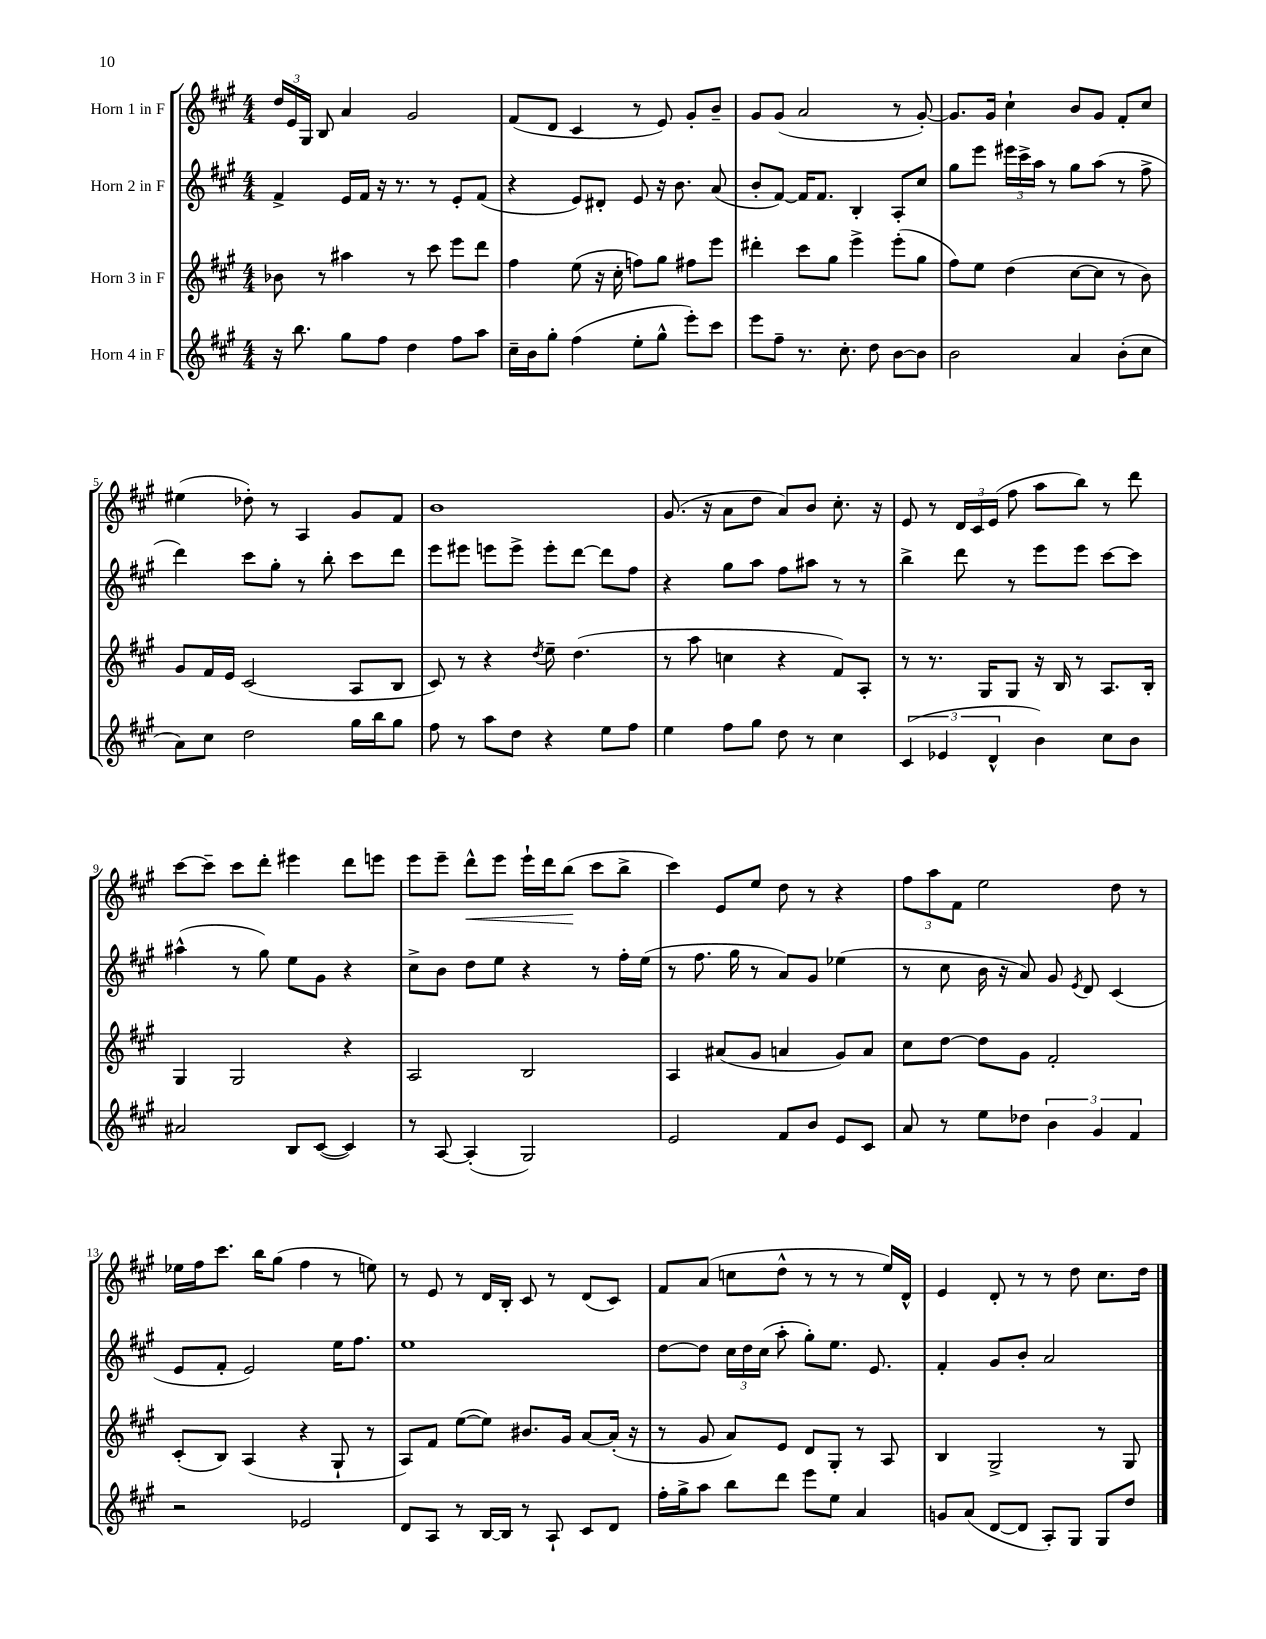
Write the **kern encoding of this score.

**kern	**kern	**kern	**kern	**dynam
*part4	*part3	*part2	*part1	*part1
*staff4	*staff3	*staff2	*staff1	*staff1
*I"Horn 4 in F	*I"Horn 3 in F	*I"Horn 2 in F	*I"Horn 1 in F	*
*clefG2	*clefG2	*clefG2	*clefG2	*
*k[f#c#g#]	*k[f#c#g#]	*k[f#c#g#]	*k[f#c#g#]	*
*M4/4	*M4/4	*M4/4	*M4/4	*
=1	=1	=1	=1	=1
16r	8b-X\	4f#^/	24dd/LL	.
.	.	.	24e/	.
8.bb\	.	.	.	.
.	.	.	24G#/JJ	.
.	8r	.	8B/	.
8gg#\L	4aa#X\	16e/LL	4a/	.
.	.	16f#/JJ	.	.
8ff#\J	.	16r	.	.
.	.	8.r	.	.
4dd\	8r	.	2g#/	.
.	8ccc#\	8r	.	.
8ff#\L	8eee\L	8e'/L	.	.
8aa\J	8ddd\J	(8f#/J	.	.
=2	=2	=2	=2	=2
16cc#~\LL	4ff#\	4r	(8f#/L	.
16b\J	.	.	.	.
8gg#'\J	.	.	8d/J	.
(4ff#\	(8ee\	8e/L)	4c#/	.
.	16r	8d#X'/J	.	.
.	16cc#'\	.	.	.
8ee'\L	8ffn\L)	8e/	8r	.
8gg#^^\J	8gg#\J	16r	8e/)	.
.	.	8.b\	.	.
8eee'\L)	8ff#X\L	.	8g#'/L	.
8ccc#\J	8eee\J	(8a/	8b~/J	.
=3	=3	=3	=3	=3
8eee\L	4ddd#X'\	8b'/L	8g#/L	.
8ff#~\J	.	[8f#/J)	(8g#/J	.
8.r	8ccc#\L	16f#/KL]	2a/	.
.	.	8.f#/J	.	.
.	8gg#\J	.	.	.
8.cc#'\	.	.	.	.
.	4eee^\	4B'/	.	.
8dd\	.	.	.	.
[8b\L	(8eee'\L	8A'/L	8r	.
8b\J]	8gg#\J	8cc#/J	[8g#'/)	.
=4	=4	=4	=4	=4
2b\	8ff#\L)	8gg#\L	8.g#/L]	.
.	8ee\J	8eee\J	.	.
.	.	.	16g#/Jk	.
.	(4dd\	24eee#X\LL	4cc#`\	.
.	.	24ccc#^\	.	.
.	.	24aa\JJ	.	.
.	.	8r	.	.
4a/	[8cc#\L	8gg#\L	8b/L	.
.	8cc#\J]	(8aa\J	8g#/J	.
(8b'\L	8r	8r	8f#'/L	.
8cc#\J	8b\)	8ff#^\	8cc#/J	.
!!LO:LB:g=z
=5	=5	=5	=5	=5
8a\L)	8g#/L	4ddd\)	(4ee#X\	.
8cc#\J	16f#/L	.	.	.
.	16e/JJ	.	.	.
2dd\	(2c#/	8ccc#\L	8dd-X'\)	.
.	.	8gg#'\J	8r	.
.	.	8r	4A/	.
.	.	8bb'\	.	.
16gg#\LL	8A/L	8ccc#\L	8g#/L	.
16bb\J	.	.	.	.
8gg#\J	8B/J	8ddd\J	8f#/J	.
=6	=6	=6	=6	=6
8ff#\	8c#/)	8eee\L	1b	.
8r	8r	8eee#X\J	.	.
8aa\L	4r	8eeen\L	.	.
8dd\J	.	8eee^\J	.	.
.	8qdd/	.	.	.
4r	8ee~\	8eee'\L	.	.
.	(4.dd\	[8ddd\J	.	.
8ee\L	.	8ddd\L]	.	.
8ff#\J	.	8ff#\J	.	.
=7	=7	=7	=7	=7
4ee\	8r	4r	(8.g#/	.
.	8aa\	.	.	.
.	.	.	16r	.
8ff#\L	4ccn\	8gg#\L	8a\L	.
8gg#\J	.	8aa\J	8dd\J	.
8dd\	4r	8ff#\L	8a/L)	.
8r	.	8aa#X\J	8b/J	.
4cc#\	8f#/L)	8r	8.cc#'\	.
.	8A'/J	8r	.	.
.	.	.	16r	.
=8	=8	=8	=8	=8
(6c#/	8r	4bb^\	8e/	.
.	8.r	.	8r	.
6e-X/	.	.	.	.
.	.	8ddd\	24d/LL	.
.	.	.	24c#/	.
.	16G#/KL	.	.	.
6d^^/	.	.	(24e/JJ	.
.	8G#/J	8r	8ff#\	.
4b\)	16r	8eee\L	8aa\L	.
.	16B/	.	.	.
.	8r	8eee\J	8bb\J)	.
8cc#\L	8.A/L	[8ccc#\L	8r	.
8b\J	.	8ccc#\J]	8ddd\	.
.	16B'/Jk	.	.	.
!!LO:LB:g=z
=9	=9	=9	=9	=9
2a#X/	4G#/	(4aa#X^^\	[8ccc#\L	.
.	.	.	8ccc#~\J]	.
.	2G#/	8r	8ccc#\L	.
.	.	8gg#\)	8ddd'\J	.
8B/L	.	8ee\L	4eee#X\	.
([8c#/J	.	8g#\J	.	.
4c#/])	4r	4r	8ddd\L	.
.	.	.	8eeen\J	.
=10	=10	=10	=10	=10
8r	2A/	8cc#^\L	8eee\L	.
[8A/	.	8b\J	8eee~\J	.
!	!	!	!	!LO:HP:b
(4A'/]	.	8dd\L	8ddd^^\L	<
.	.	8ee\J	8eee\J	.
2G#/)	2B/	4r	16eee`\LL	.
.	.	.	16ddd\J	.
.	.	.	(8bb\J	.
.	.	8r	8ccc#\L	[
.	.	16ff#'\LL	8bb^\J	.
.	.	(16ee\JJ	.	.
=11	=11	=11	=11	=11
2e/	4A/	8r	4ccc#\)	.
.	.	8.ff#\	.	.
.	(8a#X/L	.	8e/L	.
.	.	16gg#\	.	.
.	8g#/J	8r	8ee/J	.
8f#/L	4an/	8a/L)	8dd\	.
8b/J	.	8g#/J	8r	.
8e/L	8g#/L)	(4ee-X\	4r	.
8c#/J	8a/J	.	.	.
=12	=12	=12	=12	=12
8a/	8cc#\L	8r	12ff#\L	.
.	.	.	12aa\	.
8r	[8dd\J	8cc#\	.	.
.	.	.	12f#\J	.
8ee\L	8dd\L]	16b\	2ee\	.
.	.	16r	.	.
8dd-X\J	8g#\J	8a/)	.	.
6b\	2f#'/	8g#/	.	.
.	.	8qe/	.	.
.	.	8d/	.	.
6g#/	.	.	.	.
.	.	(4c#/	8dd\	.
6f#/	.	.	.	.
.	.	.	8r	.
!!LO:LB:g=z
=13	=13	=13	=13	=13
2r	(8c#'/L	8e/L	16ee-X\LL	.
.	.	.	16ff#\J	.
.	8B/J)	8f#'/J	8.ccc#\J	.
.	(4A/	2e/)	.	.
.	.	.	16bb\KL	.
.	.	.	(8gg#\J	.
2e-X/	4r	.	4ff#\	.
.	8G#`/	16ee\KL	8r	.
.	.	8.ff#\J	.	.
.	8r	.	8een\)	.
=14	=14	=14	=14	=14
8d/L	8A/L)	1ee	8r	.
8A/J	8f#/J	.	8e/	.
8r	([8ee\L	.	8r	.
[16B/LL	8ee\J])	.	16d/LL	.
16B/JJ]	.	.	16B'/JJ	.
8r	8.b#X/L	.	8c#/	.
8A`/	.	.	8r	.
.	16g#/Jk	.	.	.
8c#/L	[8a/L	.	(8d/L	.
8d/J	(16a'/Jk]	.	8c#/J)	.
.	16r	.	.	.
=15	=15	=15	=15	=15
16ff#'\LL	8r	[8dd\L	8f#/L	.
16gg#^\J	.	.	.	.
8aa\J	8g#/	8dd\J]	(8a/J	.
8bb\L	8a/L)	24cc#\LL	8ccn\L	.
.	.	24dd\	.	.
.	.	(24cc#\JJ	.	.
8ddd\J	8e/J	8aa'\	8dd^^\J	.
8eee\L	8d/L	8gg#'\L)	8r	.
8ee\J	8G#'/J	8.ee\J	8r	.
4a/	8r	.	8r	.
.	.	8.e/	.	.
.	8A/	.	16ee/LL)	.
.	.	.	16d^^/JJ	.
=16	=16	=16	=16	=16
8gn/L	4B/	4f#'/	4e/	.
(8a/J	.	.	.	.
[8d/L	2G#^/	8g#/L	8d'/	.
8d/J]	.	8b'/J	8r	.
8A'/L)	.	2a/	8r	.
8G#/J	.	.	8dd\	.
8G#/L	8r	.	8.cc#\L	.
8dd/J	8G#/	.	.	.
.	.	.	16dd\Jk	.
==	==	==	==	==
*-	*-	*-	*-	*-
